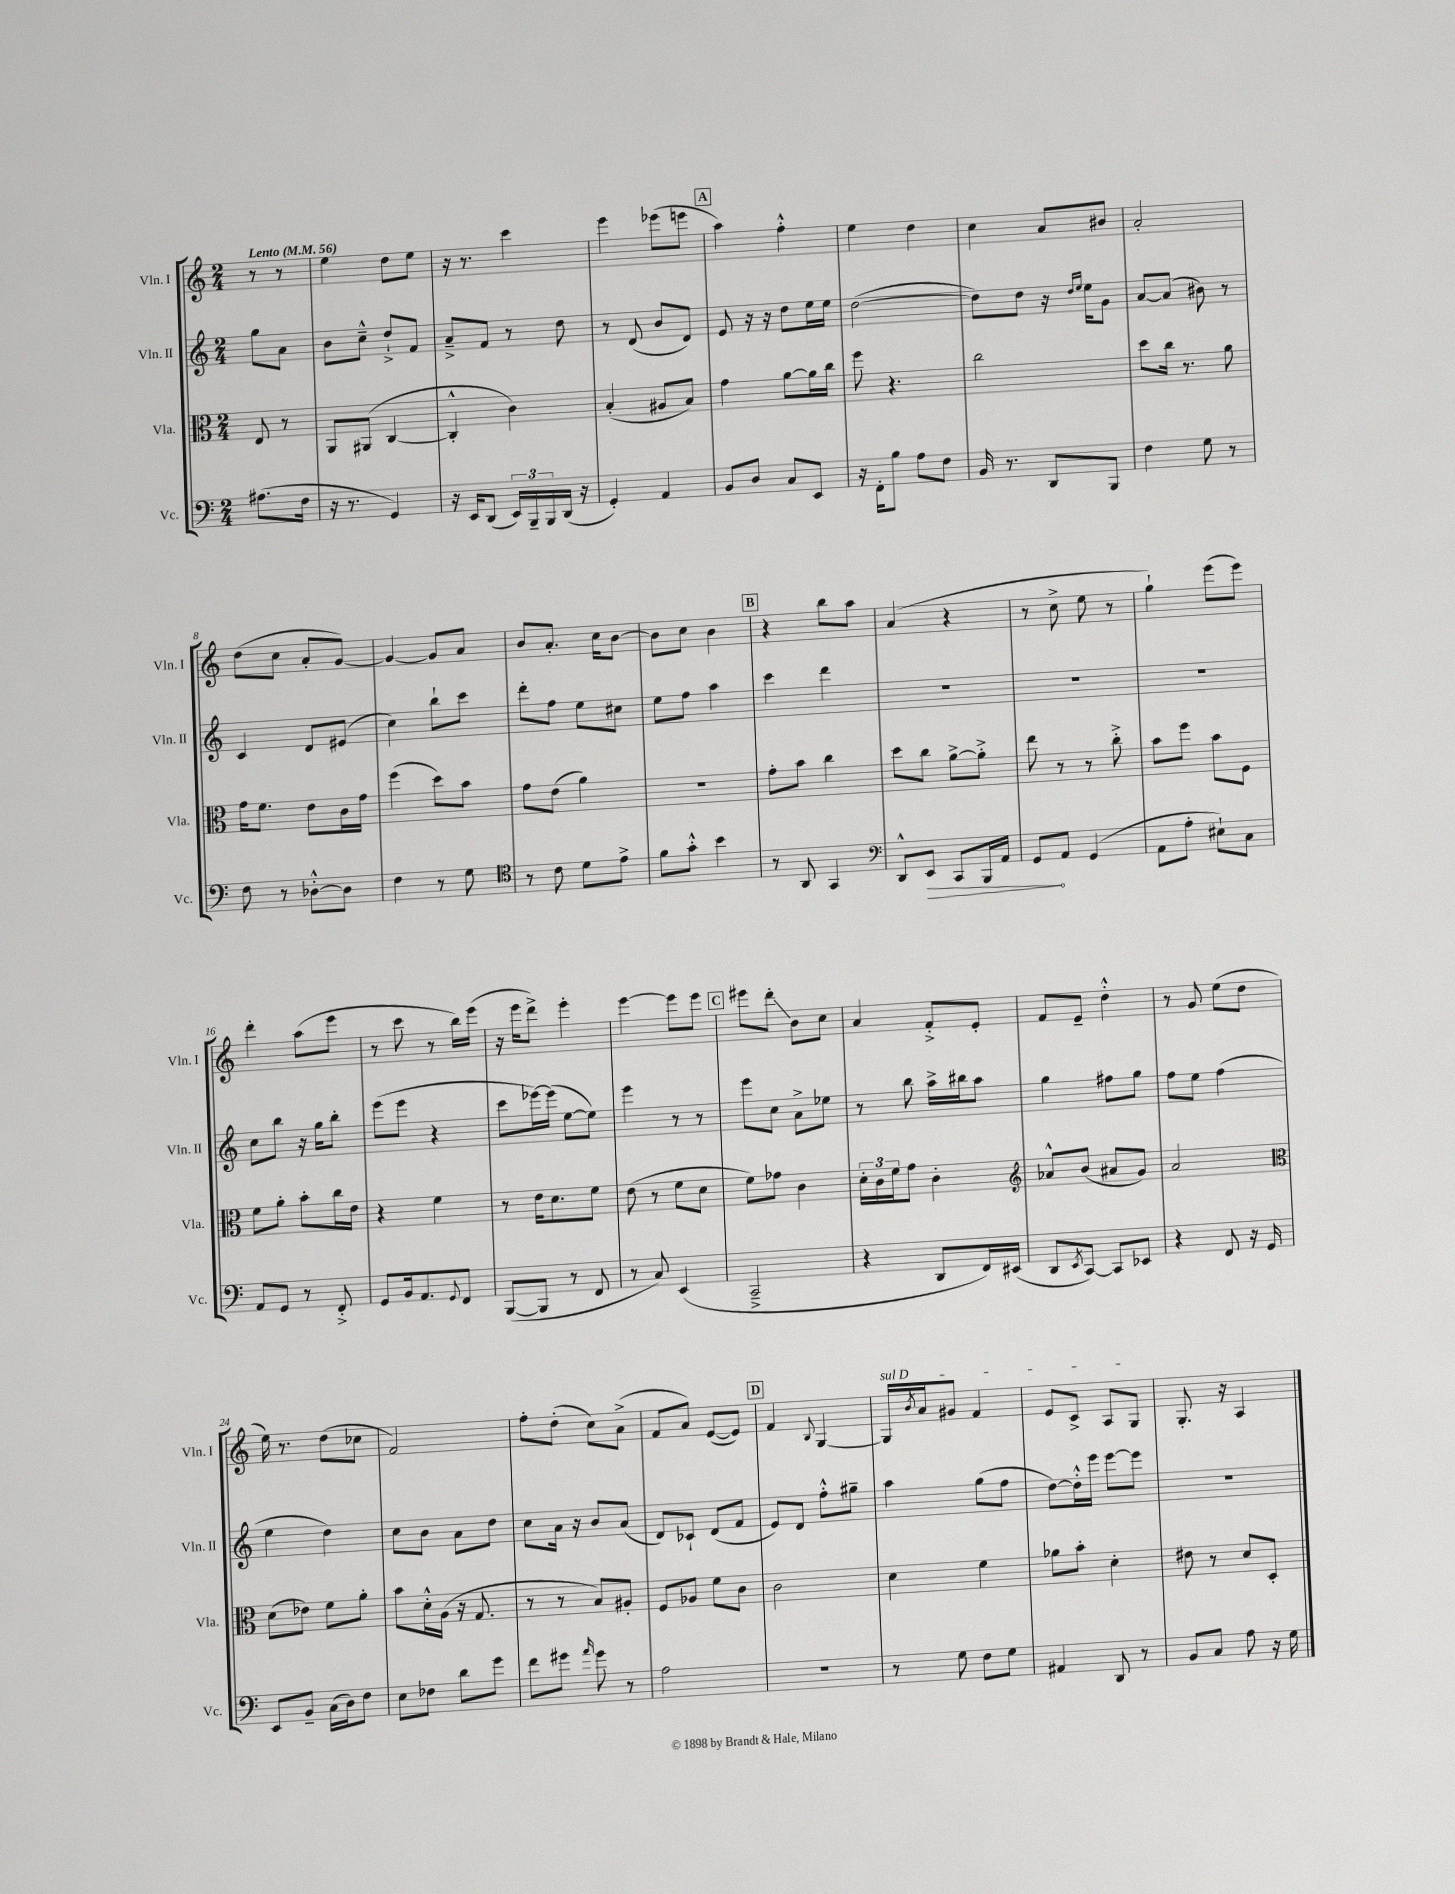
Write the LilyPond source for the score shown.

<<
\new StaffGroup <<
\new Staff = "s0" \with { instrumentName = "Vln. I" shortInstrumentName = "Vln. I" } {
    \clef treble \key c \major \numericTimeSignature \time 2/4 \partial 4 \tempo "Lento" 4 = 56
    r8 r8 |
    e''4 d''8 e''8 |
    r16 r8. c'''4 |
    e'''4 ees'''8( e'''8 |
    \mark \markup { \box "A" } a''4) f''4-.-^ |
    e''4 d''4 |
    c''4 a'8 bis'8 |
    a'2-. |
    d''8( c''8 a'8-. g'8~) |
    g'4~ g'8 a'8 |
    b'8 a'8.-. c''16 b'8~ |
    b'8 c''8 b'4 |
    \mark \markup { \box "B" } r4 b''8 a''8 |
    a'4( r4 |
    r8 c''8-> e''8 r8 |
    g''4-!) e'''8( e'''8) |
    d'''4-. a''8( e'''8 |
    r8 c'''8 r8 b''16) e'''16( |
    r16 e'''16 d'''8->) e'''4-. |
    e'''4~ e'''8 e'''8 |
    \mark \markup { \box "C" } eis'''8 d'''8-.\glissando b'8 c''8 |
    a'4 f'8-.-> e'8-. |
    f'8 e'8-- d''4-.-^ |
    r8 g'8 e''8( d''8 |
    e''16) r8. d''8( ces''8 |
    f'2) |
    f''8-. d''8-.( c''8) a'8->( |
    f'8 a'8) e'8~( e'8) |
    \mark \markup { \box "D" } f'4 \appoggiatura { b8 } g4~ |
    \once \override TextSpanner.bound-details.left.text = \markup { \italic "sul D" } g16\startTextSpan \acciaccatura { b'8 } a'16 gis'8 f'4 |
    e'8 c'8-> a8 g8\stopTextSpan |
    g8.-. r16 a4 \bar "|." |
}
\new Staff = "s1" \with { instrumentName = "Vln. II" shortInstrumentName = "Vln. II" } {
    \clef treble \key c \major \numericTimeSignature \time 2/4 \partial 4
    g''8 a'8 |
    b'8 c''8---^ d''8-!-> f'8 |
    a'8---> f'8 r8 d''8 |
    r8 d'8( b'8 d'8) |
    \mark \markup { \box "A" } e'8 r16 r16 d''8 e''16 e''16 |
    d''2~( |
    d''8) d''8 r16 \grace { d''16 e''16 } e''16 g'8 |
    a'8~ a'8( bis'8) r8 |
    c'4 d'8 eis'8( |
    c''4) b''8-! c'''8 |
    d'''8-. f''8 e''8 cis''8 |
    e''8 f''8 a''4 |
    \mark \markup { \box "B" } c'''4 d'''4 |
    R2 |
    R2 |
    R2 |
    c''8 b''8 r16 g''16 b''8-. |
    e'''8( e'''8 r4 |
    c'''8 ees'''16~) ees'''16( e''8~ e''8) |
    e'''4 r8 r8 |
    \mark \markup { \box "C" } e'''8 c''8 a'8-> ees''8 |
    r8 b''8 a''16-> bis''16 a''8 |
    g''4 fis''8 g''8 |
    f''8 e''8 f''4( |
    e''4 d''4) |
    c''8 b'8 a'8 d''8 |
    c''8 a'16 r16 b'8 a'8( |
    d'8) ces'8-! d'8( f'8 |
    \mark \markup { \box "D" } e'8) d'8 f''8-.-^ gis''8-- |
    a''4 g''8( f''8 |
    d''8~) d''16-.-^ e'''16 e'''8~ e'''8 |
    R2 \bar "|." |
}
\new Staff = "s2" \with { instrumentName = "Vla." shortInstrumentName = "Vla." } {
    \clef alto \key c \major \numericTimeSignature \time 2/4 \partial 4
    e8 r8 |
    a,8 ais,8( c4~ |
    c4-.-^ c'4) |
    b4-.( ais8 b8) |
    \mark \markup { \box "A" } g'4 a'8~ a'16 c''16 |
    f''8 r4. |
    c''2 |
    d''8 c''16 r8. a'8 |
    g'16 f'8. e'8 c'16 g'16 |
    f''4( d''8) b'8 |
    g'8 e'8( a'4) |
    R2 |
    \mark \markup { \box "B" } g'8-. b'8 c''4 |
    d''8 c''8 a'8~-> a'8-.-> |
    e''8 r8 r8 c''8-.-> |
    b'8 f''8 b'8 f8 |
    f'8 a'8-. b'8-. c''16 e'16 |
    r4 f'4 |
    r8 e'16 d'8. f'8 |
    e'8( r8 f'8 d'8 |
    \mark \markup { \box "C" } f'8) ges'8 c'4 |
    \tuplet 3/2 { d'16-. c'16 f'16 } g'8 c'4-. |
    \clef treble aes'8-^ b'8( ais'8 g'8) |
    a'2 |
    \clef alto d'8( ees'8) f'8 a'8-. |
    b'8 d'16-.-^ a16( r16 g8. |
    r8 r8 b8) ais8-. |
    f8 aes8 f'8 c'8 |
    \mark \markup { \box "D" } c'2 |
    d'4 f'4 |
    aes'8 b'8-. d'4-. |
    eis'8 r8 d'8 d8-. \bar "|." |
}
\new Staff = "s3" \with { instrumentName = "Vc." shortInstrumentName = "Vc." } {
    \clef bass \key c \major \numericTimeSignature \time 2/4 \partial 4
    ais8.( f16 |
    r16 r8. g,4) |
    r16 e,16 d,8( \tuplet 3/2 { e,16) b,,16-- b,,16 } d,16( r16 |
    g,4-.) a,4 |
    \mark \markup { \box "A" } b,8 d8 c8 e,8 |
    r16 f,16-. b8 a8 f8 |
    b,16 r8. d,8 b,,8 |
    f4 g8 r8 |
    f8 r8 des8~-.-^ des8 |
    f4 r8 g8 |
    \clef tenor r8 c'8 d'8 e'8-> |
    f'8 g'8-.-^ b'4 |
    \mark \markup { \box "B" } r8 a,8 g,4 |
    \clef bass d,8-^ \once \override Hairpin.circled-tip = ##t e,8\> c,8 b,,16 a,16 |
    g,8\! a,8 g,4( |
    a,8 a8-. eis8-!) c8 |
    a,8 g,8 r8 f,8-.-> |
    g,8 b,16 a,8. \appoggiatura { g,8 } f,8 |
    b,,8~( b,,8 r8 f,8 |
    r8 c8) e,4( |
    \mark \markup { \box "C" } c,2---> |
    r4 d,8 f,16) eis,16( |
    d,8 \acciaccatura { e,8 } c,8~) c,8 ees,8 |
    r4 f,8 r16 g,16 |
    e,8 b,8-- c16( d16) f8 |
    e8 fes8 d'8 g'8 |
    f'8 gis'8 \grace { a'16 } gis'8 r8 |
    a2 |
    \mark \markup { \box "D" } r2 |
    r8 g8 f8 g8 |
    ais,4 d,8 r8 |
    b,8 c8 a8 r16 g16 \bar "|." |
}
>>
>>
